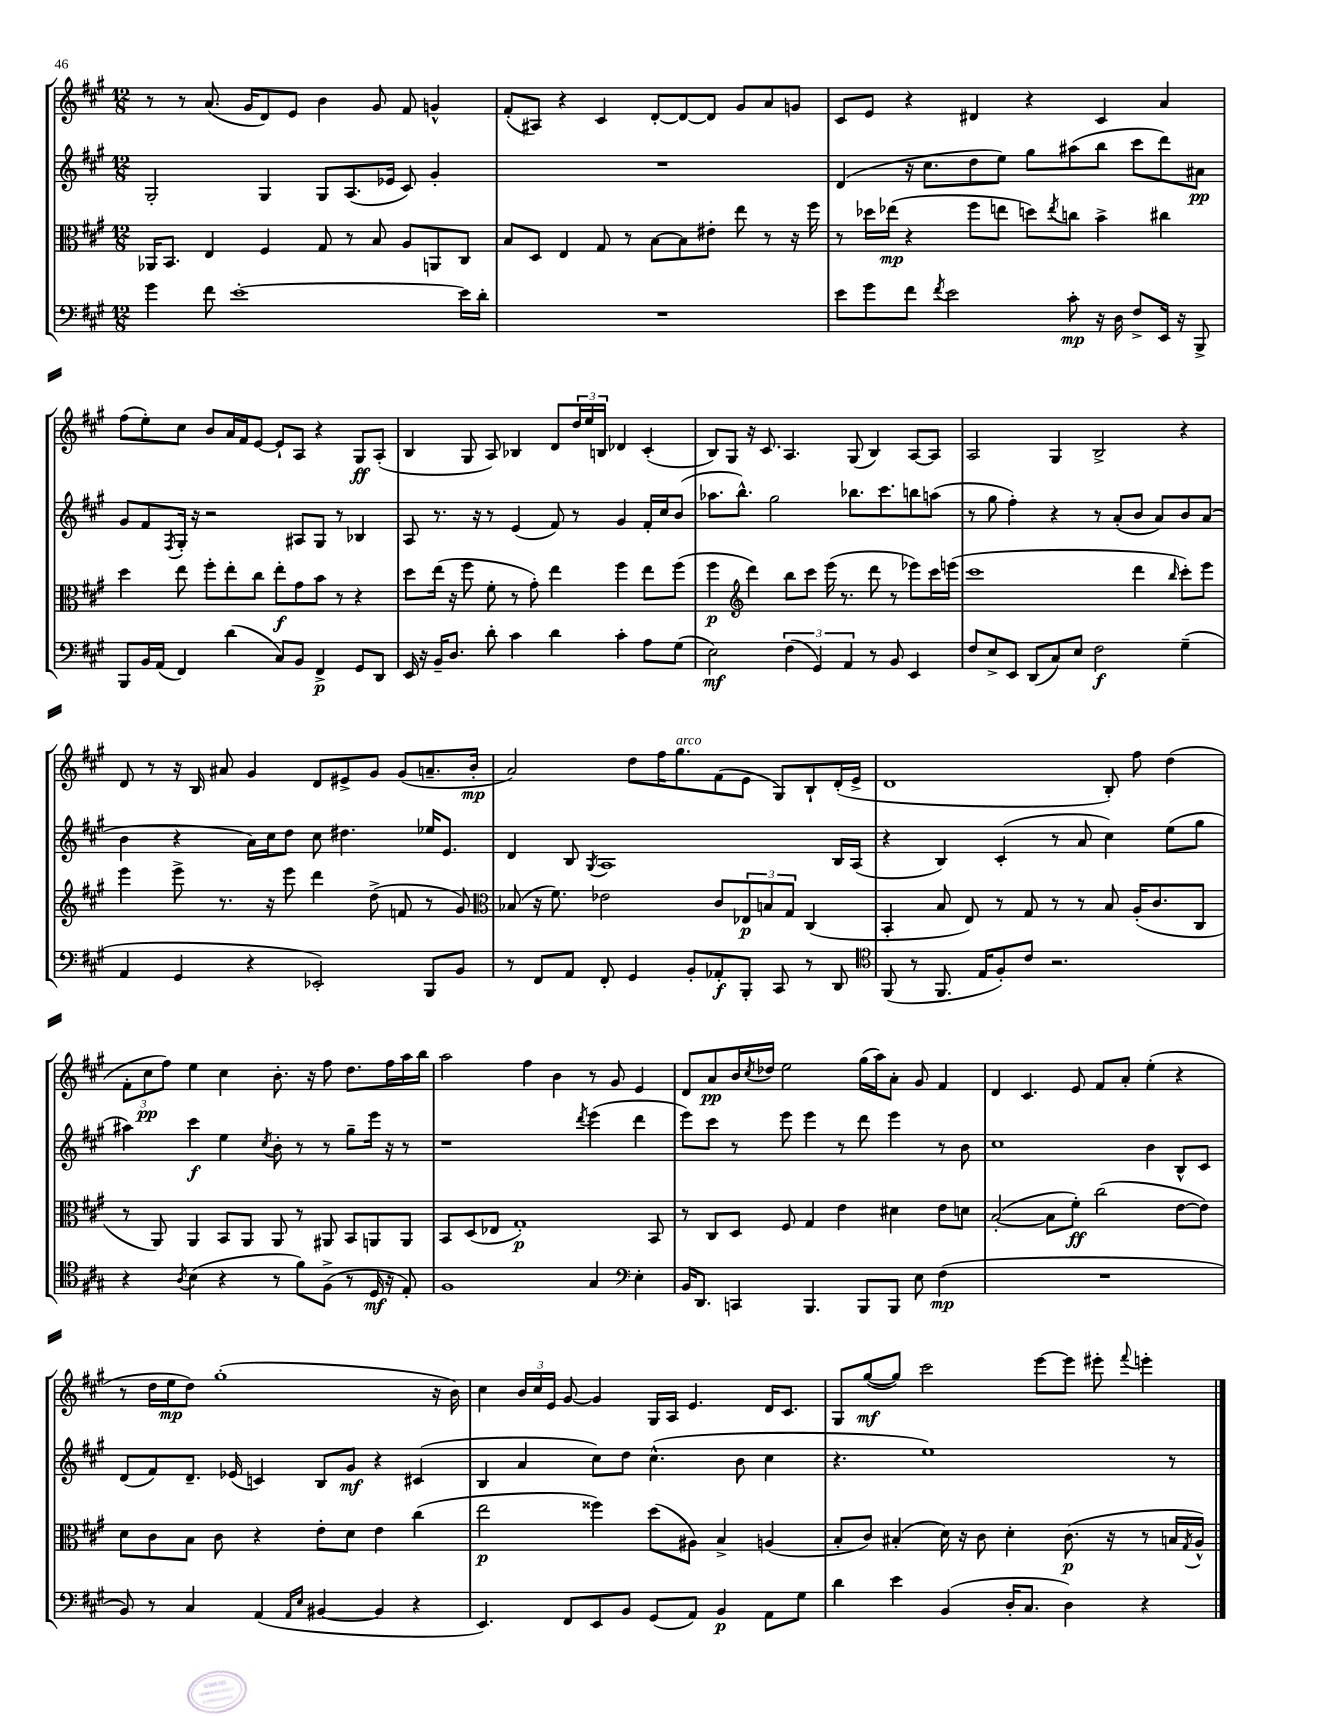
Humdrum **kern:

**kern	**kern	**kern	**kern
*staff4	*staff3	*staff2	*staff1
*clefF4	*clefC3	*clefG2	*clefG2
*k[f#c#g#]	*k[f#c#g#]	*k[f#c#g#]	*k[f#c#g#]
*M12/8	*M12/8	*M12/8	*M12/8
4g#	16AA-	2G#'	8r
.	8.BB	.	.
.	.	.	8r
8f#	4E	.	(8.a
[1e'	.	.	.
.	.	.	16g#
.	4F#	4G#	8d)
.	.	.	8e
.	8G#	8G#	4b
.	8r	(8.A	.
.	8B	.	8g#
.	.	16e-	.
.	8A	8c#)	8f#
.	8AA	4g#'	4g^^
16e]	8C#	.	.
16d'	.	.	.
=	=	=	=
1.r	8B	1.r	(8f#'
.	8D	.	8A#)
.	4E	.	4r
.	8G#	.	4c#
.	8r	.	.
.	[8B	.	[8d'
.	8B]	.	8d_
.	8e#'	.	8d]
.	8ee	.	8g#
.	8r	.	8a
.	16r	.	8g
.	16ff#	.	.
=	=	=	=
8e	8r	(4d	8c#
8g#	16dd-	.	8e
.	(16ee-	.	.
8f#	4r	16r	4r
.	.	8.cc#	.
8qf#	.	.	.
2e	.	.	.
.	8ff#	8dd	4d#
.	8ee	8ee)	.
.	8dd)	8gg#	4r
.	8qee	.	.
8c#'	8cc	(8aa#	.
16r	4b^	8bb	4c#
16D	.	.	.
8F#^	.	8ccc#	.
16EE	4cc#	8ddd)	4a
16r	.	.	.
8BBB^	.	8a#	.
=	=	=	=
8BBB	4dd	8g#	(8ff#
16BB	.	8f#	8ee')
(16AA	.	.	.
.	.	8qF#	.
4FF#)	8ee	16G#'	8cc#
.	.	16r	.
.	8ff#'	2r	8b
(4d	8ee'	.	16a
.	.	.	16f#
.	8cc#	.	[8e
8C#)	8ee'	.	8e`]
8BB	8g#	8A#	8A
4FF#^	8b	8G#	4r
.	8r	8r	.
8GG#	4r	4B-	8G#
8DD	.	.	(8A'
=	=	=	=
16EE	8dd	8A	4B
16r	.	.	.
16BB~	(16ee	8.r	.
8.D	16r	.	.
.	8ff#	.	8G#
.	.	16r	.
8d'	8f#'	8r	8A)
4c#	8r	(4e	4B-
.	8g#')	.	.
4d	4ee	8f#)	8d
.	.	8r	24dd
.	.	.	24ee
.	.	.	24B
4c#'	4ff#	4g#	4d-
8A	8ee	16f#'	(4c#'
.	.	16cc#	.
(8G#	(8ff#	(8b	.
=	=	=	=
2E)	4ff#	8.aa-	8B)
.	.	.	8G#
.	.	8.bb^^)	.
*	*clefG2	*	*
.	4ddd)	.	16r
.	.	.	8.c#
.	.	2gg#	.
(6F#	8bb	.	4.A
.	8ccc#	.	.
6GG#)	.	.	.
.	(16eee	.	.
.	8.r	.	.
6AA	.	.	.
.	.	8.bb-	(8G#
8r	8ddd	.	4B)
.	.	8.ccc#	.
8BB	8r	.	.
4EE	8eee-)	8bb	[8A
.	16ccc#	(8aa	8A]
.	(16eee	.	.
=	=	=	=
8F#	1ccc#	8r	2A
8E^	.	8gg#	.
8EE	.	4ff#')	.
(8DD	.	.	.
8C#)	.	4r	4G#
8E	.	.	.
2F#	.	8r	2B^
.	.	(8a'	.
.	4ddd	8b	.
.	.	8a)	.
.	16qqbb	.	.
(4G#~	8ccc#')	8b	4r
.	8eee	(8a	.
=	=	=	=
4AA	4eee	4b	8d
.	.	.	8r
4GG#	8eee^	4r	16r
.	.	.	16B
.	8.r	.	8a#
4r	.	16a)	4g#
.	16r	16cc#	.
.	8eee	8dd	.
2EE-')	4ddd	8cc#	8d
.	.	4.dd#	8e#^
.	(8dd^	.	8g#
.	8f	.	(8g#
8BBB	8r	16ee-	8.a~
.	.	8.e	.
8BB	8g#)	.	.
.	.	.	16b'
=	=	=	=
*	*clefC3	*	*
8r	(8B-	4d	2a)
8FF#	16r	.	.
.	8.f#)	.	.
8AA	.	8B	.
.	.	8qG#	.
8FF#'	2e-	1A	.
4GG#	.	.	8dd
.	.	.	16ff#
.	.	.	8.gg#
8BB'	.	.	.
8AA-'	8c#	.	(8f#
8BBB'	12E-	.	8e
.	12B	.	.
8CC#	.	.	8G#)
.	12G#	.	.
8r	(4C#	.	8B`
8DD	.	16B	(16d'
.	.	(16A	16e^
=	=	=	=
*clefC4	*	*	*
(8FF#	4BB'	4r	1d
8r	.	.	.
8.FF#	8B	4B)	.
.	8E)	.	.
16E	.	.	.
8F#')	8r	(4c#'	.
8c#	8G#	.	.
2.r	8r	8r	.
.	8r	8a	.
.	8B	4cc#)	8B')
.	(16A'	.	8ff#
.	8.c#	.	.
.	.	(8ee	(4dd
.	8C#	8gg#	.
=	=	=	=
4r	8r	4aa#)	12f#'
.	.	.	12cc#
.	8AA)	.	.
.	.	.	12ff#)
8qA	.	.	.
(4B	4AA	4ccc#	4ee
4r	8BB	4ee	4cc#
.	8AA	.	.
.	.	8qcc#	.
8r	8AA	8b'	8.b'
8f#)	8r	8r	.
.	.	.	16r
(8F#^	8AA#	8r	8ff#
8r	8BB	8gg#~	8.dd
16D	8AA	16eee	.
16r	.	16r	16ff#
8E')	8AA	8r	16aa
.	.	.	16bb
=	=	=	=
1F#	8BB	1r	2aa
.	(8D	.	.
.	8E-	.	.
.	1G#')	.	.
.	.	.	4ff#
.	.	.	4b
.	.	8qddd	.
4G#	.	(4eee	8r
.	.	.	8g#
*clefF4	*	*	*
4E'	.	4ddd	4e
.	8BB	.	.
=	=	=	=
16BB	8r	8eee)	8d
8.DD	.	.	.
.	8C#	8ccc#	8a
4CC	8D	8r	16b
.	.	.	8qcc#
.	.	.	16dd-
.	8F#	8eee	2ee
4.BBB	4G#	4eee	.
.	4e	8r	.
8BBB	.	8ddd	(16gg#
.	.	.	16aa)
8BBB	4d#	4eee	8a'
8E	.	.	8g#
(4F#	8e	8r	4f#
.	8d	8b	.
=	=	=	=
1.r	([2B'	1cc#	4d
.	.	.	4.c#
.	8B]	.	.
.	8f#')	.	8e
.	(2cc#	.	8f#
.	.	.	8a'
.	.	4b	(4ee'
.	[8e	8B^^	4r
.	8e])	8c#	.
=	=	=	=
8BB)	8d	(8d	8r
8r	8c#	8f#)	16dd
.	.	.	16ee
4C#	8B	8.d~	8dd)
.	8c#	.	(1gg#'
.	.	(16e-	.
(4AA	4r	4c)	.
16qqAA	.	.	.
16qqE	.	.	.
[4BB#	8e'	8B	.
.	8d	8g#	.
4BB#]	4e	4r	.
4r	(4cc#	(4c#	.
.	.	.	16r
.	.	.	16b)
=	=	=	=
4.EE)	2ee	4B	4cc#
.	.	4a	24b
.	.	.	24cc#
.	.	.	24e
8FF#	.	.	[8g#
8EE	4ff##)	8cc#)	4g#]
8BB	.	8dd	.
(8GG#	(8dd	(4.cc#^^	16G#
.	.	.	16A
8AA)	8A#)	.	4.e
4BB	4B^	.	.
.	.	8b	.
8AA	(4A	4cc#	16d
.	.	.	8.c#
8G#	.	.	.
=	=	=	=
4d	8B'	4.r	8G#
.	8c#)	.	([8gg#
4e	(4B#'	.	8gg#])
.	.	1ee)	2ccc#
(4BB	16d)	.	.
.	16r	.	.
.	8c#	.	.
16D'	4d'	.	.
8.C#	.	.	.
.	.	.	[8eee
4D)	(8.c#	.	8eee]
.	.	.	8eee#'
.	16r	.	.
.	.	.	8qqfff#
4r	8r	.	4eee'
.	16B	8r	.
.	8qG#	.	.
.	16A^^)	.	.
==	==	==	==
*-	*-	*-	*-
